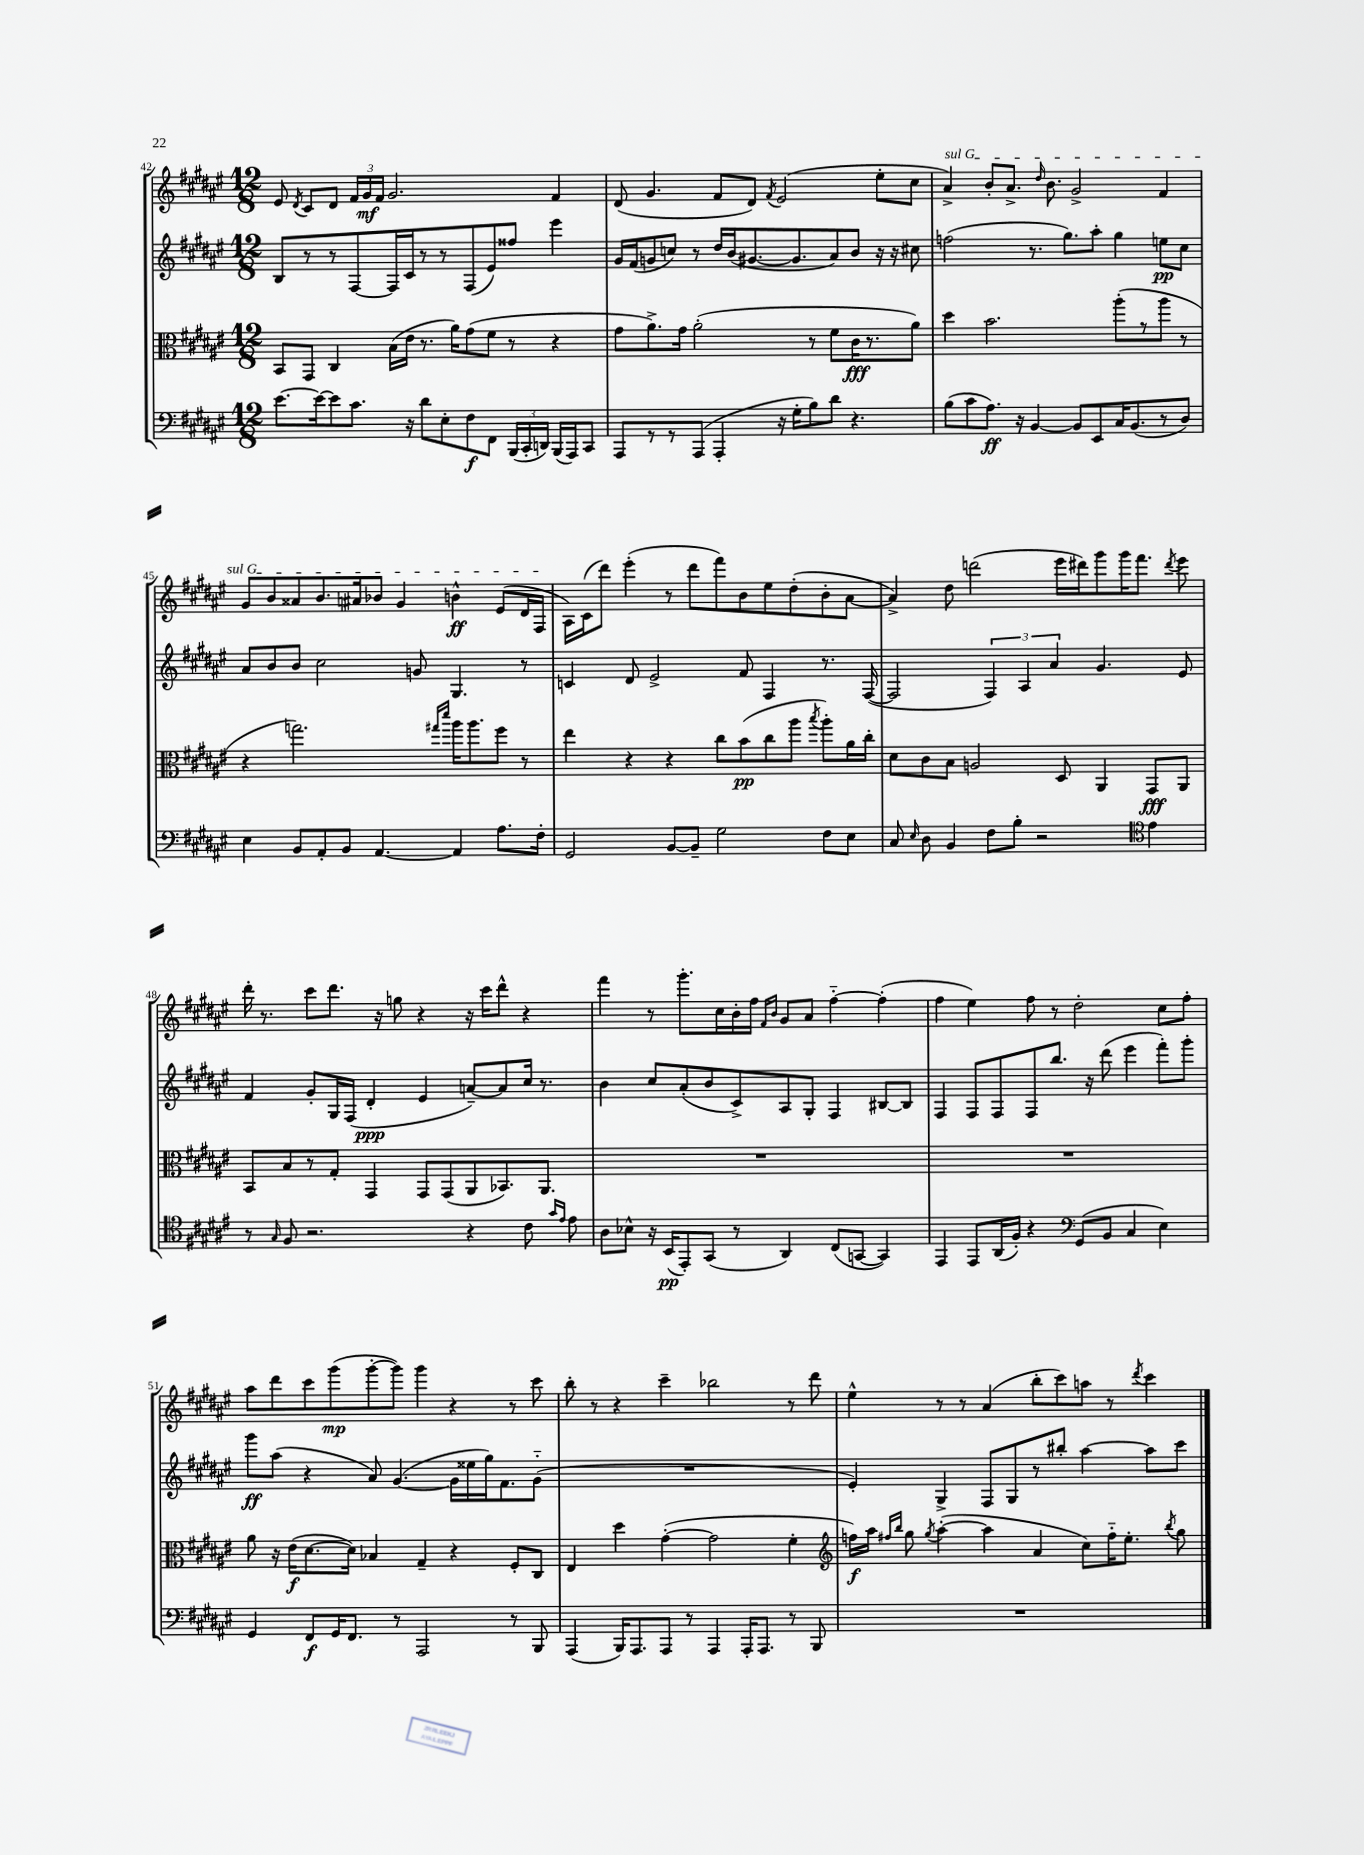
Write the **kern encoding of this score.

**kern	**kern	**kern	**kern
*staff4	*staff3	*staff2	*staff1
*clefF4	*clefC3	*clefG2	*clefG2
*k[f#c#g#d#a#e#]	*k[f#c#g#d#a#e#]	*k[f#c#g#d#a#e#]	*k[f#c#g#d#a#e#]
*M12/8	*M12/8	*M12/8	*M12/8
[8.e#	8BB	8B	8e#
.	.	.	8qd#
.	8GG#	8r	8c#
16e#_	.	.	.
8e#]	4C#	8r	8d#
8.c#	.	[8F#	24f#
.	.	.	24g#
.	.	.	24f#
.	(16B	16F#]	2.g#
16r	16e#	16c#	.
8d#	8.r	8r	.
8E#'	.	8r	.
.	16a#)	.	.
8F#	(8g#	(8F#	.
8FF#	8f#	8e#)	.
(24BBB	8r	8ff##	.
24CC#'	.	.	.
24DD)	.	.	.
(16BBB	4r	4eee#	4f#
16AAA#)	.	.	.
8CC#	.	.	.
=	=	=	=
8AAA#	8g#	16g#	(8d#
.	.	(16f#	.
8r	8.a#^)	8g	4.g#
8r	.	8cc)	.
.	16g#	.	.
(8AAA#	(2a#'	8r	.
4AAA#'	.	16dd#	8f#
.	.	(16b	.
.	.	[8.g#	8d#)
.	.	.	8qf#
16r	.	.	(2e#
16G#'	.	8.g#]	.
8B)	8r	.	.
8d#	8f#	8a#)	.
4.r	16c#	8b	.
.	8.r	.	.
.	.	16r	8ee#'
.	.	16r	.
.	8a#)	8cc#	8cc#
=	=	=	=
(8B	4dd#	(2ff	4a#^)
8c#	.	.	.
8.A#)	2.b	.	8b'
.	.	.	8.a#^
16r	.	.	.
[4BB	.	8.r	.
.	.	.	16qqdd#
.	.	.	8.b
.	.	8.gg#)	.
8BB]	.	.	2g#^
8EE#	.	8aa#'	.
16C#	(8aa#'	4gg#	.
(8.BB	.	.	.
.	8r	.	.
8r	8aa#	8ee	4f#
8D#)	8r	8cc#	.
=	=	=	=
4E#	4r	8a#	8g#
.	.	8b	8b
8BB	2.gg)	8b	8a##
8AA#'	.	2cc#	8.b
8BB	.	.	.
.	.	.	16a#
[4.AA#	.	.	8b-
.	.	.	4g#
.	.	8g	.
.	16qqgg#	.	.
.	16qqddd#	.	.
4AA#]	16aa#	4.G#	4b^^
.	8.aa#	.	.
8.A#	8ff#	.	(8e#
.	8r	8r	16d#
16F#'	.	.	16F#
=	=	=	=
2GG#	4ee#	4c	16A#)
.	.	.	(16c#
.	.	.	8ddd#)
.	4r	8d#	(4eee#'
.	.	2e#^	.
[8BB	4r	.	8r
8BB~]	.	.	8ddd#
2G#	8cc#	.	8fff#)
.	(8b	8f#	8b
.	8cc#	4F#	8ee#
.	8aa#	.	(8dd#'
.	8qbb	.	.
8F#	8aa#')	8.r	8b'
8E#	16a#	.	[8a#
.	16cc#'	([16F#	.
=	=	=	=
8C#	8d#	2F#]	4a#^])
16qqE#	.	.	.
8D#	8c#	.	.
4BB	8B	.	8dd#
.	2A	.	(2ddd
8F#	.	6F#)	.
8B'	.	.	.
.	.	6A#	.
2r	.	.	.
.	.	6a#	.
.	8D#	.	16eee#
.	.	.	16ddd#)
.	4AA#	4.g#	8ggg#
.	.	.	16ggg#
.	.	.	8.fff#
*clefC4	*	*	*
4e#	8GG#	.	.
.	.	.	8qddd#
.	8AA#	8e#	8eee#
=	=	=	=
8r	8BB	4f#	16ddd#'
.	.	.	8.r
16qqG#	.	.	.
8F#	8B	.	.
2.r	8r	8g#'	8ccc#
.	8G#'	16G#	8.ddd#
.	.	(16F#	.
.	4GG#	4d#'	.
.	.	.	16r
.	.	.	8gg
.	8GG#	4e#	4r
.	(8GG#	.	.
4r	8AA#	[8a~)	16r
.	.	.	16ccc#
.	8.BB-)	8a]	8ddd#^^
8c#	.	16cc#	4r
.	8.AA#	8.r	.
16qqg#	.	.	.
16qqe#	.	.	.
8e#	.	.	.
=	=	=	=
8A#	1.r	4b	4fff#
8B-^^	.	.	.
16r	.	8cc#	8r
(16BB	.	.	.
8EE#')	.	(8a#'	8.ggg#'
(8GG#	.	8b	.
.	.	.	16cc#
8r	.	8c#^)	16b'
.	.	.	16ff#
.	.	.	16qqf#
.	.	.	16qqb
4AA#)	.	8A#	8g#
.	.	8G#'	8a#
(8C#	.	4F#	[4ff#'~
[8GG	.	.	.
4GG])	.	[8B#	(4ff#']
.	.	8B#]	.
=	=	=	=
4EE#	1.r	4F#	4ff#
8EE#	.	8F#	4ee#)
(16AA#	.	8F#	.
16F#')	.	.	.
4r	.	8F#	8ff#
.	.	8.bb	8r
*clefF4	*	*	*
(8GG#	.	.	2dd#'
.	.	16r	.
8BB	.	(8ddd#	.
4C#	.	4eee#	.
4E#)	.	8fff#')	8cc#
.	.	8ggg#'	8ff#'
=	=	=	=
4GG#	8a#	8ggg#	8aa#
.	16r	(8aa#	8ddd#
.	(16e#	.	.
8FF#	[8.d#	4r	8ccc#
16GG#	.	.	(8ggg#
8.FF#	16d#])	.	.
.	4B-	8a#)	[8ggg#'
8r	.	([4.g#	8ggg#])
2AAA#	4G#~	.	4ggg#
.	4r	16g#]	4r
.	.	16ee##	.
.	.	16gg#)	.
.	.	8.f#	.
8r	8F#'	.	8r
8BBB	8C#	(8g#'~	8ccc#
=	=	=	=
(4AAA#	4E#	1.r	8bb'
.	.	.	8r
16BBB)	4dd#	.	4r
8.AAA#	.	.	.
8AAA#	([4g#'	.	4ccc#~
8r	.	.	.
4AAA#	2g#]	.	2bb-
16AAA#'	.	.	.
8.AAA#	.	.	.
8r	4f#'	.	8r
8BBB	.	.	8ddd#
=	=	=	=
*	*clefG2	*	*
1.r	16ff)	4e#')	4ee#^^
.	16aa#	.	.
.	16qqff#	.	.
.	16qqbb	.	.
.	8gg#	.	.
.	8qgg#	.	.
.	([4aa#'	4G#^	8r
.	.	.	8r
.	4aa#]	8F#	(4a#
.	.	8G#	.
.	4a#	8r	8bb'
.	.	8bb#'	8ccc#)
.	8cc#)	[4aa#	8aa
.	16ff#'~	.	8r
.	8.ee#'	.	.
.	.	.	8qddd#
.	.	8aa#]	4ccc#
.	8qbb	.	.
.	8gg#	8ccc#	.
==	==	==	==
*-	*-	*-	*-
